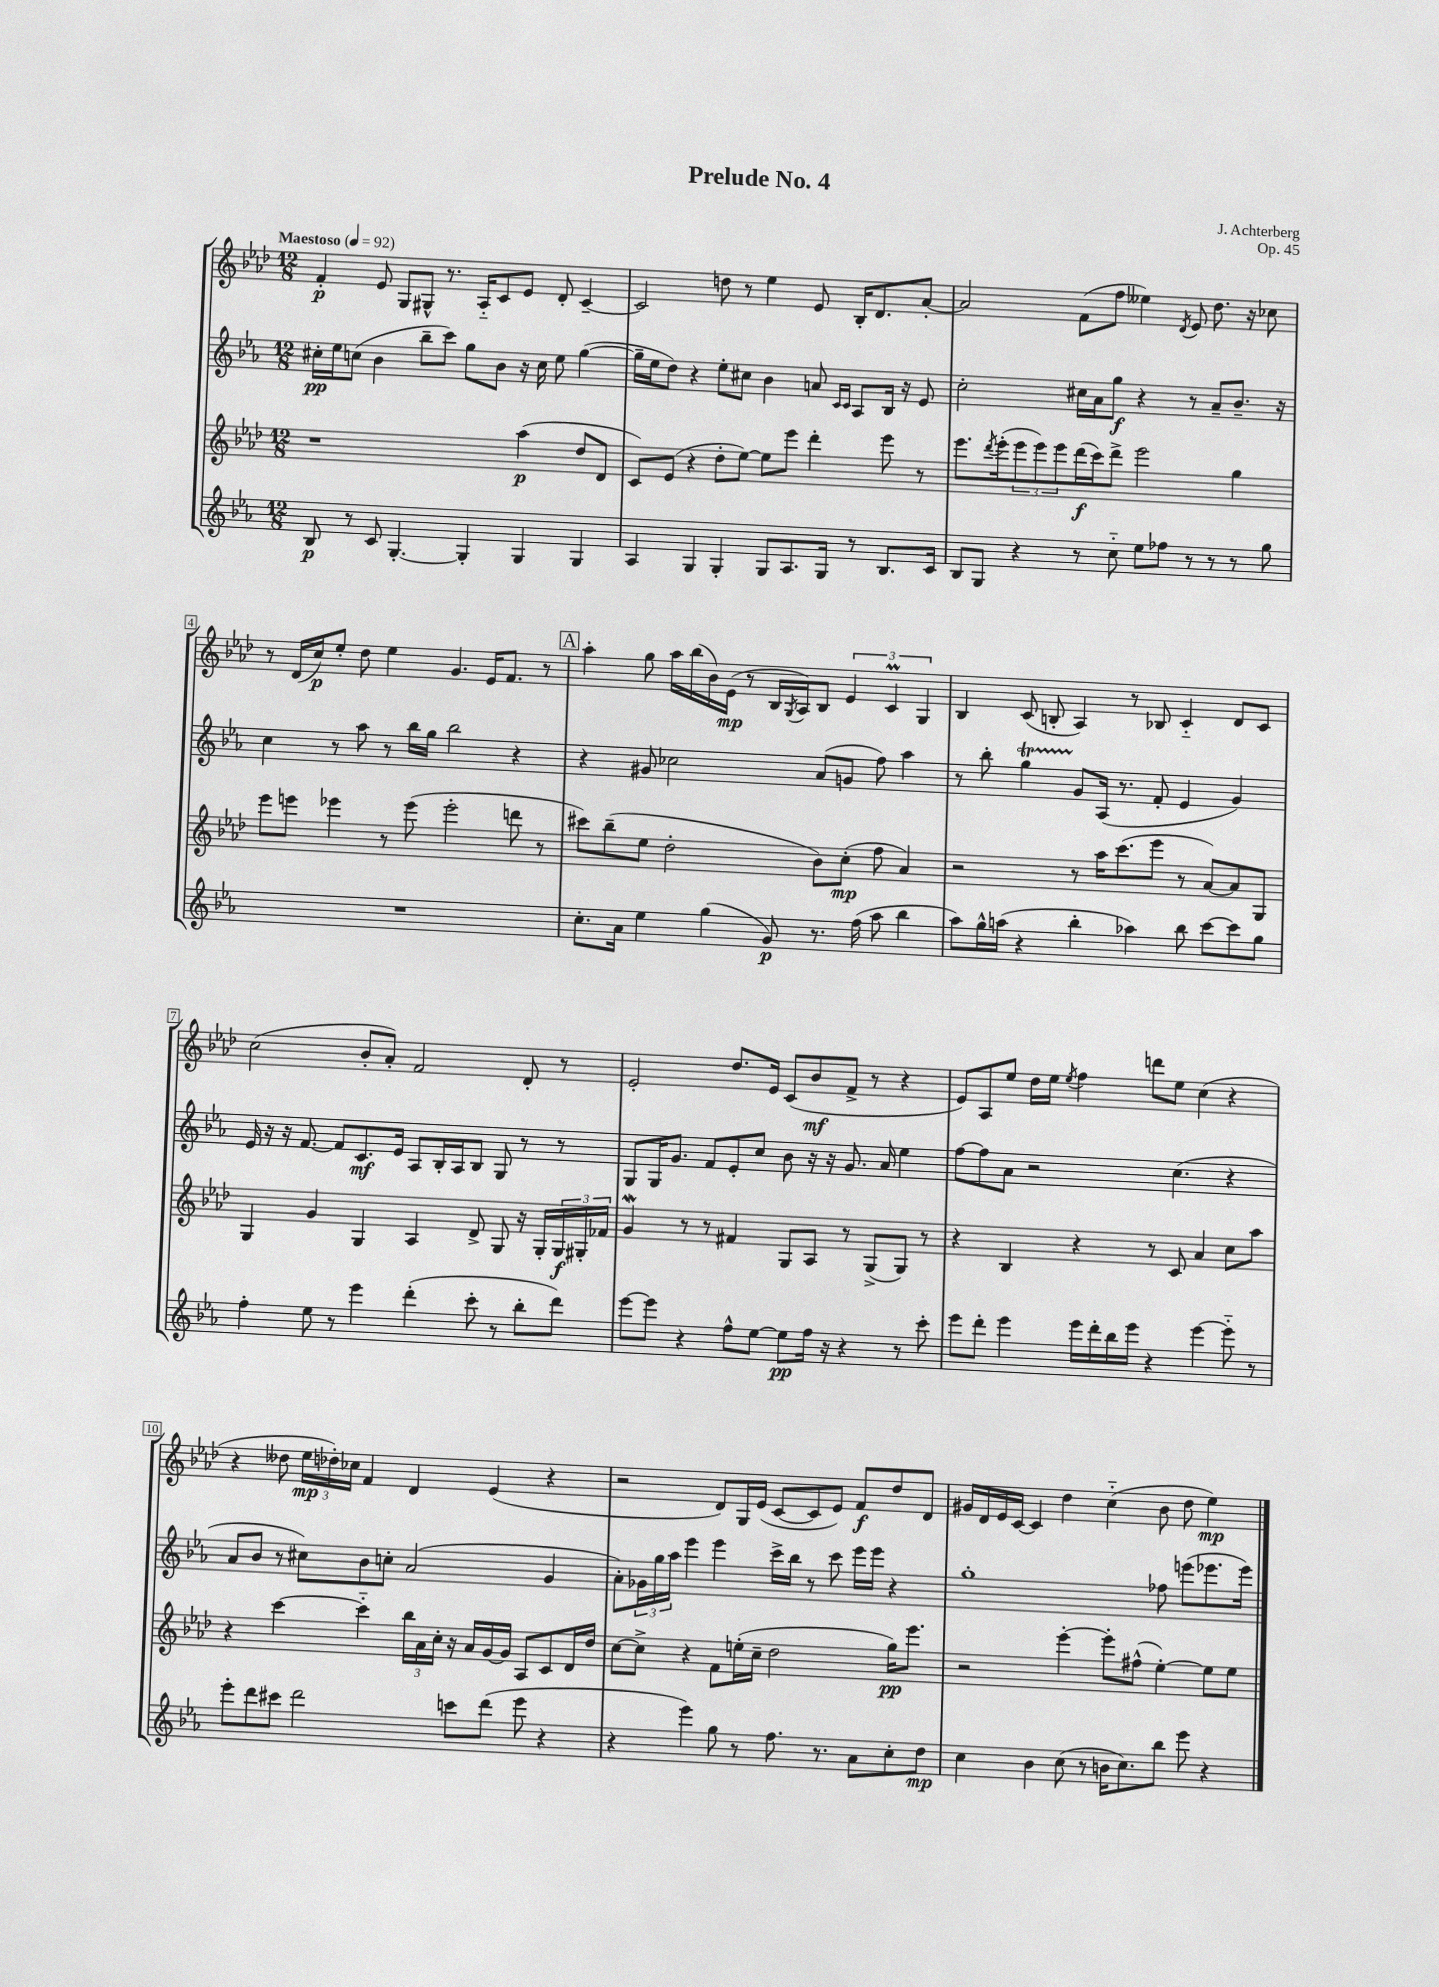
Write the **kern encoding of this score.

**kern	**kern	**kern	**kern
*staff4	*staff3	*staff2	*staff1
*clefG2	*clefG2	*clefG2	*clefG2
*k[b-e-a-]	*k[b-e-a-d-]	*k[b-e-a-]	*k[b-e-a-d-]
*M12/8	*M12/8	*M12/8	*M12/8
*MM92	*MM92	*MM92	*MM92
8B-/	1r	16cc#'\LL	4f'/
.	.	16ee-\J	.
8r	.	(8cc\J	.
8c/	.	4b-\	8e-/
[4.G'/	.	.	8G/L
.	.	8bb-~\L	8G#^^/J
.	.	8ccc\J)	8.r
4G'/]	.	8gg\L	.
.	.	.	16A-'~/LK
.	.	8b-\J	8c/
4G/	(4aa-\	16r	8e-/J
.	.	16cc\	.
.	.	8ee-\	8d-'/
4G/	8dd-/L	([4gg\	[4c~/
.	8d-/J	.	.
=	=	=	=
4A-/	8c/L)	16gg~\]LL	2c/]
.	.	16ee-\J	.
.	(8e-/J	8dd\J)	.
4G/	4r	4r	.
4G'/	8dd-'\L	8ee-'\L	8dd\
.	[8ee-\J)	8cc#\J	8r
8G/L	8ee-\]L	4b-\	4ee-\
8.A-/	8eee-\J	.	.
.	4ddd-'\	8a/	8e-/
16G/Jk	.	.	.
.	.	16qqc/LL	.
.	.	16qqc/JJ	.
8r	.	8A-/L	16B-'/LK
.	.	.	8.d-/
8.B-/L	8eee-\	16B-/Jk	.
.	.	16r	.
.	8r	8e-/	[8a-'/J
16c/Jk	.	.	.
=	=	=	=
8B-/L	8.eee-\L	2cc'\	2a-/]
8G/J	.	.	.
.	8qddd-/	.	.
.	(16eee-'\k	.	.
4r	12eee-\	.	.
.	12eee-\)	.	.
.	12eee-\	.	.
8r	(16ddd-\L	16cc#\LL	(8f\L
.	16ccc\J)	16a-\J	.
8cc'~\	8ddd-^\J	8gg\J	8ff\J
8ee-\L	2eee-\	4r	4ee--\)
8ff-\J	.	.	.
.	.	.	8qd-/
8r	.	8r	8e-/
8r	.	8a-~/L	8.dd-\
8r	4gg\	8.b-~/J	.
.	.	.	16r
8gg\	.	.	8cc-\
.	.	16r	.
=	=	=	=
1.r	8eee-\L	4cc\	8r
.	8eee\J	.	(16d-/LL
.	.	.	16cc/J)
.	4eee-\	8r	8ee-'/J
.	.	8aa-\	8dd-\
.	8r	8r	4ee-\
.	(8eee-\	16bb-\LL	.
.	.	16gg\JJ	.
.	2eee-'\	2bb-\	4.g/
.	.	.	16e-/LK
.	.	.	8.f/J
.	8ddd\	4r	.
.	8r	.	8r
=	=	=	=
8.cc'\L	8ccc#\L)	4r	4aa-'\
.	(8bb-~\	.	.
16a-\Jk	.	.	.
4ee-\	8ee-\J	8g#/	8gg\
.	2dd-'\	2cc-\	16aa-\LL
.	.	.	(16bb-\
(4gg\	.	.	16b-\)
.	.	.	(16e-\JJ
.	.	.	8r
8g/)	.	.	16B-/LL
.	.	.	8qG/
.	.	.	16A-/J)
8.r	8b-\L)	(8a-/L	8B-/J
.	(8cc'\J	8g/J	6e-/
(16ff\	.	.	.
8aa-\	8ff\	8ff\)	.
.	.	.	6c/
4bb-\	4a-/)	4aa-\	.
.	.	.	6G/
=	=	=	=
8aa-\L)	2r	8r	4B-/
16gg^^\L	.	8bb-'\	.
(16aa\JJ	.	.	.
4r	.	4gg\	(8c/
.	.	.	8B'/
4bb-'\	8r	8g/L	4A-/)
.	16aa-\LK	(16A-/Jk	.
.	(8.ccc\	8.r	.
4aa-\)	.	.	8r
.	8eee-\J	8f'/	8B-/
8bb-\	8r	4e-/	4c'~/
[8ccc\L	[8a-/L)	.	.
8ccc\]	8a-/]	4g/)	8d-/L
8gg\J	8G/J	.	8c/J
=	=	=	=
4ff'\	4G/	16e-/	(2cc\
.	.	16r	.
.	.	16r	.
.	.	[8.f/	.
8ee-\	4g/	.	.
8r	.	8f/]L	.
4eee-\	4G/	8.c/	8b-'/L
.	.	.	8a-'/J)
.	.	16e-/Jk	.
(4ddd'\	4A-/	8A-/L	2f/
.	.	16B-'/L	.
.	.	16A-/J	.
8ccc'\	8d-^/	8B-/J	.
8r	8G/	8G/	.
8bb-'\L	16r	8r	8d-'/
.	16G'/LL	.	.
8ddd\J)	24G/	8r	8r
.	24G#'/	.	.
.	24f-/JJ	.	.
=	=	=	=
[8eee-\L	4g/	8G/L	2e-'/
8eee-\]J	.	16G/K	.
.	.	8.g/J	.
4r	8r	.	.
.	8r	8f/L	.
8ff^^\L	4f#/	8e-'/	8.dd-/L
[8ee-\J	.	8cc/J	.
.	.	.	16e-/Jk
8ee-\]L	8G/L	8b-\	(8c/L
16ff\Jk	8A-/J	16r	8b-/
16r	.	16r	.
4r	8r	8.g/	8f^/J
.	(8G^/L	.	8r
.	.	16a-/	.
8r	8G/J)	4ee-\	4r
8ccc'\	8r	.	.
=	=	=	=
8eee-\L	4r	[8ff\L	8e-/L)
8ddd'\J	.	8ff\]	8A-/
4eee-\	4B-/	8a-\J	8ee-/J
.	.	2r	16dd-\LL
.	.	.	16ee-\JJ
.	.	.	8qee-/
16eee-\LL	4r	.	4ff\
16ddd'\	.	.	.
16bb-\	.	.	.
16eee-\JJ	.	.	.
4r	8r	.	8ddd\L
.	8c/	(4.cc\	8ee-\J
[4eee-\	4a-/	.	(4cc\
8eee-'~\]	8cc\L	4r	4r
8r	8aa-\J	.	.
=	=	=	=
8eee-'\L	4r	8a-/L	4r
8ddd\	.	8b-/J	.
8ccc#\J	[4ccc\	8r	8dd--\
2ddd\	.	8cc#\L)	24ee-\LL
.	.	.	24dd-'\)
.	.	.	24cc-\JJ
.	4ccc'~\]	8b-\	4f/
.	.	8cc'\J	.
.	24bb-\LL	(2a-/	4d-/
.	24a-\	.	.
.	24cc'\JJ	.	.
8ccc\L	16r	.	.
.	16a-/LL	.	.
(8ddd\J	[16g/	.	(4e-/
.	16g/]JJ	.	.
8eee-\	8A-/L	.	.
4r	8c/	4g/	4r
.	16d-/L	.	.
.	16dd-/JJ	.	.
=	=	=	=
4r	[8cc\L	8a-'\L)	2r
.	8cc^\]J	24g-\L	.
.	.	24gg\	.
.	.	24aa-\JJ	.
4eee-\)	4r	4eee-\	.
8gg\	8f\L	4eee-\	8d-/L)
8r	(16ee'\L	.	16G/L
.	16cc~\JJ	.	(16e-/JJ
8.ff\	2dd-\	16ccc^\LL	[8c/L
.	.	16bb-\JJ	.
.	.	8r	8c/]
8.r	.	.	.
.	.	8ccc\	8e-/J)
8a-\L	.	16eee-\LL	8f/L
.	.	16eee-\JJ	.
8cc'\	16gg\LK)	4r	8dd-/
.	8.eee-\J	.	.
8dd\J	.	.	8d-/J
=	=	=	=
4cc\	2r	1gg'	16g#/LL
.	.	.	16d-/
.	.	.	16e-/
.	.	.	[16c/JJ
4b-\	.	.	4c/]
(8cc\	[4eee-'\	.	4dd-\
8r	.	.	.
16b\LK	8eee-'\]L	.	(4cc'~\
8.cc\)	.	.	.
.	(8ff#^^\J	.	.
8bb-\J	[4ee-'\)	8ff-\	8b-\
8eee-\	.	(8eee\L	8dd-\
4r	8ee-\]L	8.eee-\	4ee-\)
.	8ee-\J	.	.
.	.	16eee-\Jk)	.
==	==	==	==
*-	*-	*-	*-
